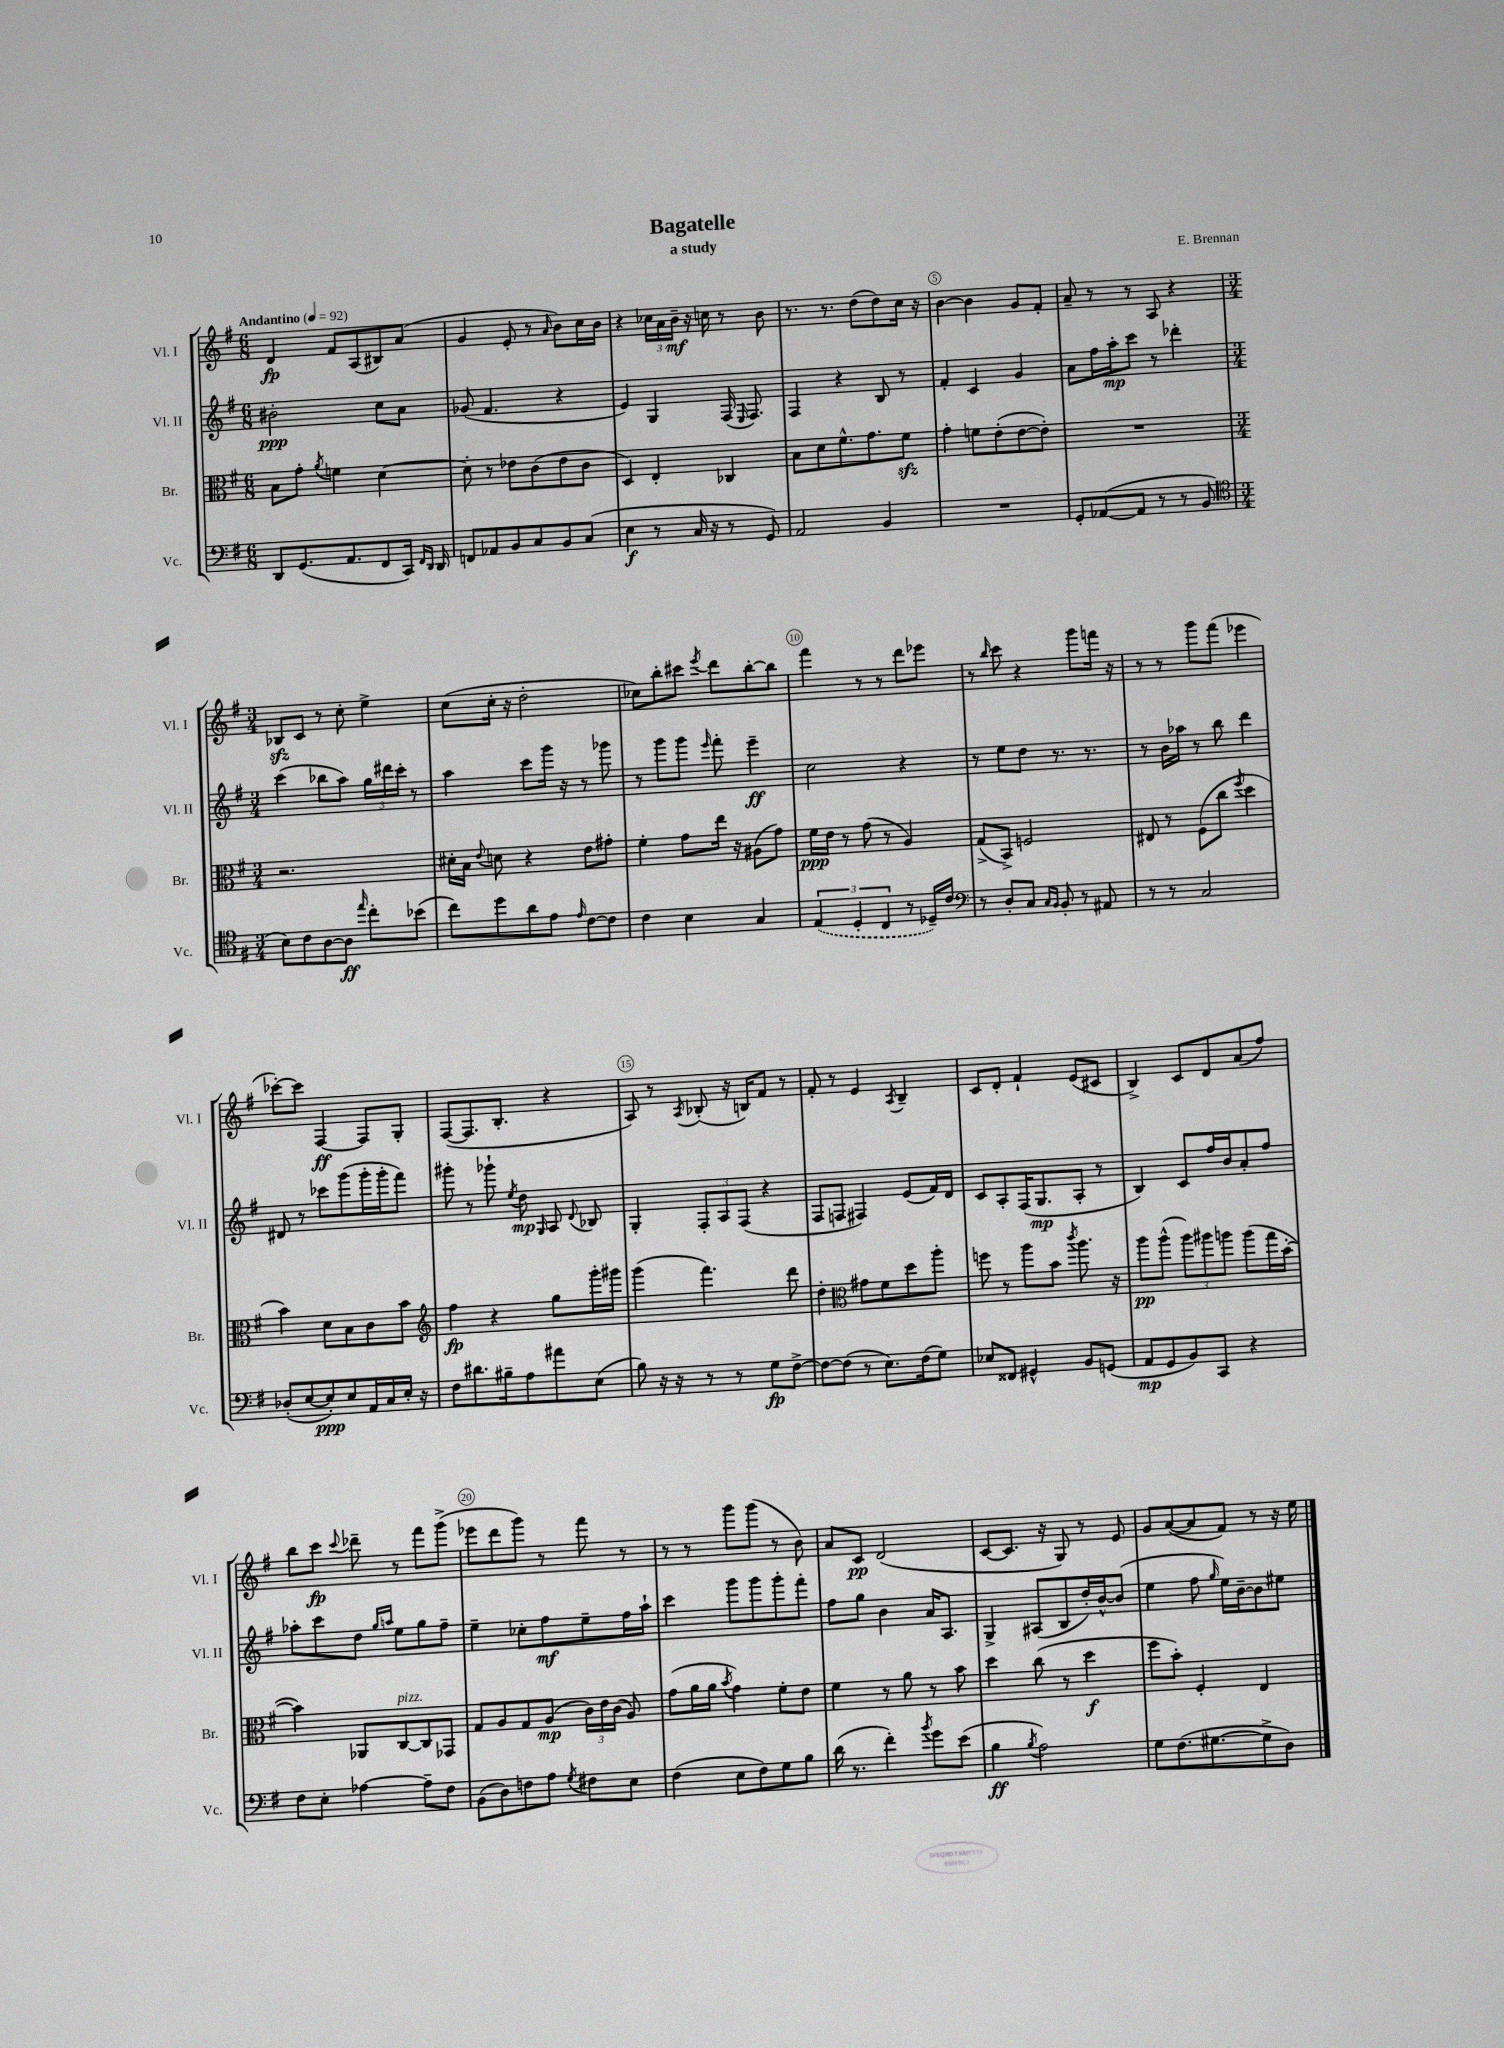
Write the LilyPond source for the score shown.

\header { title = "Bagatelle" composer = "E. Brennan" subtitle = "a study" }
<<
\new StaffGroup <<
\new Staff = "s0" \with { instrumentName = "Vl. I" shortInstrumentName = "Vl. I" } {
    \clef treble \key g \major \numericTimeSignature \time 6/8 \tempo "Andantino" 4 = 92
    \autoBeamOff d'4\fp fis'8[ a8( bis8) a'8]( |
    g'4 e'8-. r8 \grace { a'16 } b'8[) c''16 b'16] |
    r4 \tuplet 3/2 { ces''16[ a'16 b'16]--\mf } r16 c''16 r8 b'8 |
    r8. r8. d''8[( d''8) c''16] r16 |
    b'4~ b'4 g'8[ fis'8]-. |
    a'8-- r8 r8 a8 r4 |
    \numericTimeSignature \time 3/4 bes8[\sfz c'8] r8 c''8-. e''4-> |
    c''8[( c''16]-. r16 d''2-. |
    ces''8[) b''8-. cis'''8] \acciaccatura { e'''8 } d'''8[ b''8~-. b''8] |
    fis'''4 r8 r8 d'''8[ ees'''8] |
    r8 \grace { b''16 } c'''8 r4 g'''8[ f'''16] r16 |
    r8 r8 g'''8[ fis'''8]( ees'''4 |
    ces'''8[~-.) ces'''8] fis4~\ff fis8[ g8]-. |
    fis8[~( fis8. b8.]-. r4 |
    a8) r8 \acciaccatura { a8 } bes8-.( r16 b16[) fis'8] r8 |
    fis'8-. r8 e'4 \acciaccatura { a8 } b4-- |
    c'8[ d'8]-. fis'4-! e'8[( cis'8] |
    b4->) c'8[ d'8 a'8( fis''8]) |
    b''8[ c'''8]\fp \appoggiatura { c'''8 } des'''8-- r8 fis'''8[ g'''8]->( |
    ees'''8[ d'''8 g'''8]) r8 fis'''8 r8 |
    r8 r8 g'''8[ g'''8]( r8 b'8) |
    a'8[ c'8]\pp d'2( |
    c'8[~ c'8.] r16 g8) r8 e'8 |
    g'8[ a'8~( a'8 fis'8]) r8 r16 e''16 \bar "|." |
}
\new Staff = "s1" \with { instrumentName = "Vl. II" shortInstrumentName = "Vl. II" } {
    \clef treble \key g \major \numericTimeSignature \time 6/8
    \autoBeamOff bis'2-.\ppp c''8[ a'8] |
    ges'8( fis'4. r4 |
    e'4) g4 fis16( \grace { e16 } fis8.) |
    fis4 r4 b8 r8 |
    fis'4-. c'4 g'4 |
    a'8[ fis''16 a''16-.\mp c'''8] r8 des'''4-. |
    \numericTimeSignature \time 3/4 c'''4( bes''8[ a''8]) \tuplet 3/2 { g''16[ dis'''16 c'''16]-. } r8 |
    a''4 c'''8[ g'''16] r16 r8 ges'''8 |
    r8 g'''8[ g'''8] \grace { e'''16 } fis'''8-. e'''4--\ff |
    c''2 r4 |
    r8 e''8[ d''8] r8. r8. |
    r8 b'16[ aes''16] r8 b''8 d'''4 |
    dis'8 r8 ces'''8[ g'''8( g'''16-. g'''16-. fis'''8]) |
    gis'''8-. r8 ges'''8-! \acciaccatura { e''8 } d''8\mp \grace { g16 } a8 \appoggiatura { d'8 } bes8 |
    g4-. \tuplet 3/2 { fis8[-. a8 fis8]( } r4 |
    fis8[ f8] fis4) e'8[( fis'16) d'16] |
    c'8[ a8-. fis16( g8.\mp a8]-. r8 |
    b4) c'8[ fis''16 b'16 a'8-. fis''8] |
    aes''8[-. c'''8 d''8] \grace { g''16[ a''16] } e''8[ g''8 fis''8]-- |
    e''4-- ces''8[-. fis''8\mf e''8-- fis''16 a''16]-! |
    c'''4 g'''8[ g'''8 g'''8-. fis'''8]-. |
    fis''8[ g''8] b'4 a'16[ a8.] |
    g4-> ais8[( b8 d''16-.) b'16~-^ b'8]( |
    e''4 fis''8 \grace { g''16 } e''16[) b'16~-- b'8 eis''8] \bar "|." |
}
\new Staff = "s2" \with { instrumentName = "Br." shortInstrumentName = "Br." } {
    \clef alto \key g \major \numericTimeSignature \time 6/8
    \autoBeamOff b8[ g'8]-. \acciaccatura { a'8 } f'4 d'4~ |
    d'8-. r8 ees'8[ c'8( ees'8 c'8] |
    d4) e4-. ces4 |
    b8[ d'8 fis'8.-^ g'8. fis'8]\sfz |
    g'4-. f'8[ e'8-.( e'8~ e'8]-.) |
    R2. |
    \numericTimeSignature \time 3/4 r2. |
    dis'16[-. b16] \appoggiatura { e'8 } d'8 r4 e'8[ gis'8]-. |
    fis'4-. g'8[ e''16] r16 ais8[( g'8]) |
    fis'16[\ppp e'16] r8 g'8( r8 a4) |
    g8[->( b,8]->) f2 |
    eis8 r8 fis8[( c''8] \acciaccatura { fis''8 } d''4 |
    b'4) d'8[ b8 c'8 b'8] |
    \clef treble fis''4\fp r4 g''8[ g'''16-. gis'''16] |
    g'''4( fis'''4.) d'''8 |
    d''4-. \clef alto gis'8[ fis'8 d''8 a''8]-. |
    f''8 r8 a''8[ b'8] \acciaccatura { c'''8 } a''8. r16 |
    a''8[\pp a''8]-^( \tuplet 3/2 { a''8[) ais''8 a''8] } a''8[( g''16 b'16]~-. |
    b'4) aes,8[ c8~^\markup { \italic "pizz." } c8 ges,8] |
    g8[ a8 g8 a8]\mp( \tuplet 3/2 { c'16[) e'16 c'16]( } a8) |
    g'8[( a'16 a'16] \acciaccatura { b'8 } g'4) fis'8[-. e'8] |
    fis'4 r8 a'8 r8 b'8 |
    d''4 c''8( r8 d''4\f |
    fis''8[ b'8]-.) fis4-. e4 \bar "|." |
}
\new Staff = "s3" \with { instrumentName = "Vc." shortInstrumentName = "Vc." } {
    \clef bass \key g \major \numericTimeSignature \time 6/8
    \autoBeamOff d,8[ g,8.( a,8. fis,8 c,16]) \grace { fis,16[ d,16] } d,16 |
    f,8[ aes,8 b,8 c8 b,8 c8]( |
    e4\f r8 c16 r16 r8 g,8) |
    a,2 b,4 |
    R2. |
    g,8[-. aes,8~( aes,8] r8 r8 b,8 |
    \numericTimeSignature \time 3/4 \clef tenor b8[) c'8 a8~ a8]\ff \grace { e''16 } c''8[-. bes'8]( |
    c''8[) d''8 a'8 e'8] \grace { e'16 } c'8[~ c'8] |
    c'4 b4 g4 |
    \tuplet 3/2 { \once \slurDashed e4( d4-. c4 } r8 des16[--) c'16] |
    \clef bass r8 d8[-. c8] \grace { c16[ b,16] } b,8-. r8 ais,8 |
    r8 r8 c2 |
    des8[-.( e8~ e8-.\ppp) e8 a,16 c16 e16]-. r16 |
    fis8[ dis'8. bis16-- a8 ais'8 e8]( |
    b8) r16 r16 r8 r8 g8[\fp fis8]~-> |
    fis8[~ fis8]( r8 e8.[) fis16( g8]) |
    ees8[ fisis,8] gis,4-^ b,8[ g,8]( |
    a,8[\mp g,8 b,8) c,8] r4 |
    fis8[ e8]-. aes4~ aes8[-- fis8] |
    b,8[( d8) f8 a8] \acciaccatura { g8 } fis8[ e8] |
    fis4( e8[ fis8) g8 b8] |
    d'16( r8. fis'4-.) \acciaccatura { b'8 } g'8[ e'8]( |
    b4\ff \acciaccatura { b8 } a2) |
    g8[ fis8.( gis8.~ gis8-> d8]) \bar "|." |
}
>>
>>
\layout { \context { \Score \override BarNumber.break-visibility = ##(#f #t #t) barNumberVisibility = #(every-nth-bar-number-visible 5) \override BarNumber.stencil = #(make-stencil-circler 0.1 0.3 ly:text-interface::print) } }
